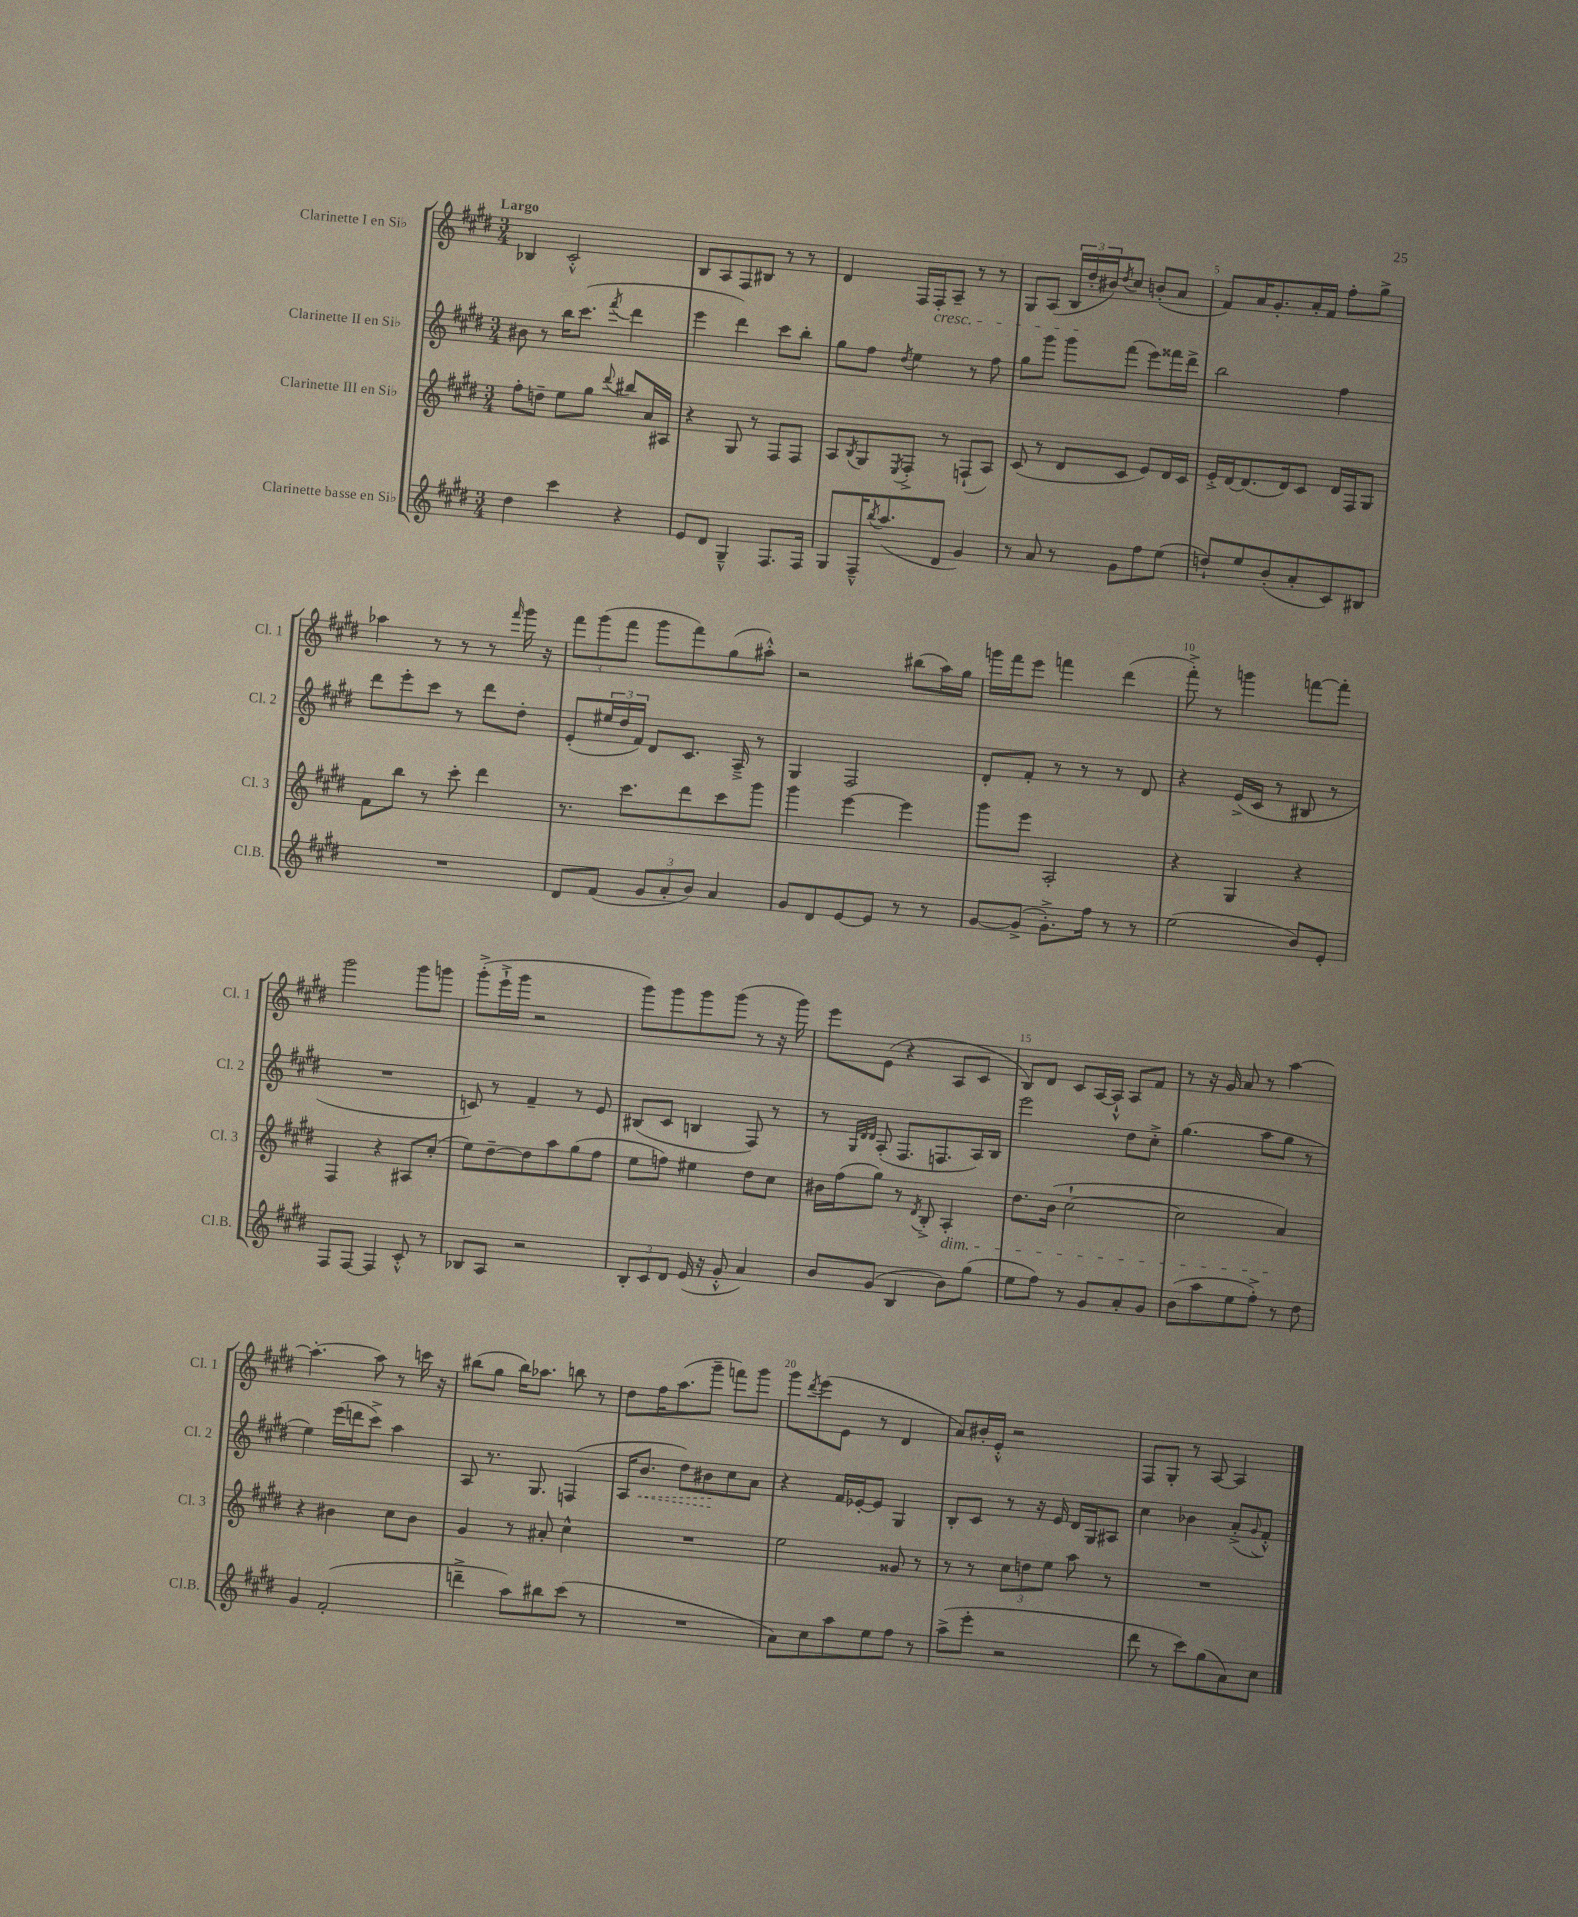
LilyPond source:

<<
\new StaffGroup <<
\new Staff = "s0" \with { instrumentName = "Clarinette I en Sib" shortInstrumentName = "Cl. 1" } {
    \clef treble \key e \major \numericTimeSignature \time 3/4 \tempo "Largo"
    bes4 cis'2-.-^ |
    b8 a8 fis8 bis8 r8 r8 |
    dis'4 fis16 fis16-.\cresc a8-- r8 r8 |
    gis8 a8( \tuplet 3/2 { b16 dis''16-.\! bis'16) } \acciaccatura { dis''8 } cis''8 b'8-.( a'8 |
    fis'8) a'16 gis'8.-. a'16-. fis'16 fis''8-. gis''8-> |
    aes''4 r8 r8 r8 \grace { fis'''16 } gis'''16 r16 |
    \tuplet 3/2 { fis'''8 gis'''8( fis'''8 } gis'''8 fis'''8) gis''8( ais''8-.-^) |
    r2 bis''8( a''16) gis''16 |
    g'''16 fis'''16 e'''8 f'''4 dis'''4( |
    fis'''8-.->) r8 g'''4 f'''8~ f'''8-. |
    gis'''2 gis'''8 g'''8 |
    gis'''8-.->( e'''16-!-> gis'''16 r2 |
    gis'''8) gis'''8 gis'''8 gis'''8( r8 r16 gis'''16) |
    e'''8 e'8( r4 a8 cis'8 |
    b8) dis'8 cis'8 a16~ a16-!-^ a8 fis'8 |
    r8 r16 gis'16 a'8 r8 a''4~ |
    a''4.~-. a''8 r8 c'''16 r16 |
    bis''8( gis''8 bis''16) aes''8. b''8 r8 |
    dis''8 fis''16 a''8.( gis'''8-- f'''8) gis'''8 |
    gis'''8 \acciaccatura { dis'''8 } e'''8( e'8 r8 dis'4 |
    a'8) bis'16-. e'16-.-^ r2 |
    fis8 gis8-. r8 a8~ a4 \bar "|." |
}
\new Staff = "s1" \with { instrumentName = "Clarinette II en Sib" shortInstrumentName = "Cl. 2" } {
    \clef treble \key e \major \numericTimeSignature \time 3/4
    bis'8 r8 b''16 cis'''8.( \acciaccatura { fis'''8 } dis'''4 |
    e'''4 dis'''4) cis'''8 b''8-. |
    gis''8 fis''8 \acciaccatura { dis''8 } e''4 r8 fis''8 |
    gis''8 gis'''8 gis'''8 fis'''8( e'''8) fisis'''16 dis'''16-> |
    b''2 fis''4 |
    dis'''8 e'''8-. cis'''8 r8 dis'''8 dis''8-. |
    e'8-.( \tuplet 3/2 { eis''16 dis''16 fis'16) } dis'8 cis'8. a16---> r8 |
    gis4 fis2 |
    dis'8-. fis'8-. r8 r8 r8 dis'8 |
    r4 e'16->( cis'16 r8 bis8 r8 |
    R2. |
    c'8) r8 fis'4-- r8 e'8 |
    bis8( cis'8 b4 fis8) r8 |
    r8 \grace { gis32 dis'32 dis'32 } a8-.( fis8. f8. a16) b16 |
    e'''2 dis''8 cis''8-.-> |
    gis''4.( a''8 gis''8 r8 |
    e''4) e'''16( d'''16 cis'''8->) a''4 |
    a8 r8. gis8. f4( |
    a16 \once \override Hairpin.style = #'dashed-line b'8.\< dis''8) bis'8\! cis''8 a'8 |
    r4 fis'16 ees'16~-. ees'8 gis4 |
    b8-. cis'8 r8 r16 e'16 dis'16 gis16 ais8 |
    cis''4 bes'4 a'8-.->( \appoggiatura { gis'8 } fis'8-.-^) \bar "|." |
}
\new Staff = "s2" \with { instrumentName = "Clarinette III en Sib" shortInstrumentName = "Cl. 3" } {
    \clef treble \key e \major \numericTimeSignature \time 3/4
    fis''8-. d''8-- e''8 gis''8 \appoggiatura { dis'''8 } bis''8 a'16 ais16 |
    r4 gis8 r8 fis8 fis8 |
    a8 \acciaccatura { b8 } gis8 \acciaccatura { e8 } fis8-.-> r8 f8-!( a8) |
    cis'8( r8 dis'8 cis'8 e'8) dis'16 cis'16 |
    e'16-.-> dis'16~ dis'8.( dis'16) cis'8 dis'16 fis16 gis8 |
    fis'8 b''8 r8 cis'''8-. dis'''4 |
    r8. cis'''8. dis'''8 cis'''8 gis'''8 |
    gis'''4 e'''4~ e'''4 |
    gis'''8 e'''8 a2-. |
    r4 gis4 r4 |
    fis4 r4 ais8 cis''8-.( |
    e''8) dis''8~-- dis''8 a''8 gis''8( fis''8 |
    e''8 f''8) eis''4 dis''8 cis''8 |
    bis'16 fis''16( gis''8) r8 \acciaccatura { dis'8 } b8-.-> a4-.\dim |
    dis''8. b'16( cis''2~-! |
    cis''2 a'4\!) |
    r4 bis'4 cis''8 bis'8 |
    gis'4 r8 ais'8-. cis''4-^ |
    R2. |
    e''2 gisis'8 r8 |
    r8 r8 \tuplet 3/2 { cis''8 d''8 e''8 } a''8 r8 |
    R2. \bar "|." |
}
\new Staff = "s3" \with { instrumentName = "Clarinette basse en Sib" shortInstrumentName = "Cl.B." } {
    \clef treble \key e \major \numericTimeSignature \time 3/4
    dis''4 cis'''4 r4 |
    e'8 dis'8 gis4---^ fis8. fis16 |
    gis8 fis16---^ \acciaccatura { b''8 } a''8.( dis'8 gis'4) |
    r8 a'8 r8 gis'8 fis''8 e''8( |
    d''8-!) e''8 b'8-.( a'8-. cis'8) bis8 |
    R2. |
    dis'8 fis'8( \tuplet 3/2 { gis'8 a'8-. b'8) } a'4 |
    gis'8 dis'8 e'8~ e'8 r8 r8 |
    gis'8~ gis'8->( gis'8.-.->) fis''16 r8 r8 |
    e''2( b'8) e'8-. |
    fis8 fis8~ fis4 cis'8-.-^ r8 |
    bes8 a8 r2 |
    \tuplet 3/2 { b8-. cis'8 dis'8 } e'16( r16 gis'8-.-^ a'4) |
    b'8 gis'8( b4 b'8) gis''8( |
    e''8 fis''8) r8 gis'8 a'8-. gis'8 |
    b'8( a''8 e''8 fis''8-.->) r8 dis''8 |
    gis'4 fis'2-.( |
    d'''4---> a''8) bis''8 cis'''8( r8 |
    R2. |
    a'8) cis''8 a''8 e''8 fis''8 r8 |
    a''8->( e'''8-. r2 |
    dis'''8 r8 cis'''8) gis''8( a'8) cis''8 \bar "|." |
}
>>
>>
\layout { \context { \Score \override BarNumber.break-visibility = ##(#f #t #t) barNumberVisibility = #(every-nth-bar-number-visible 5) } }
